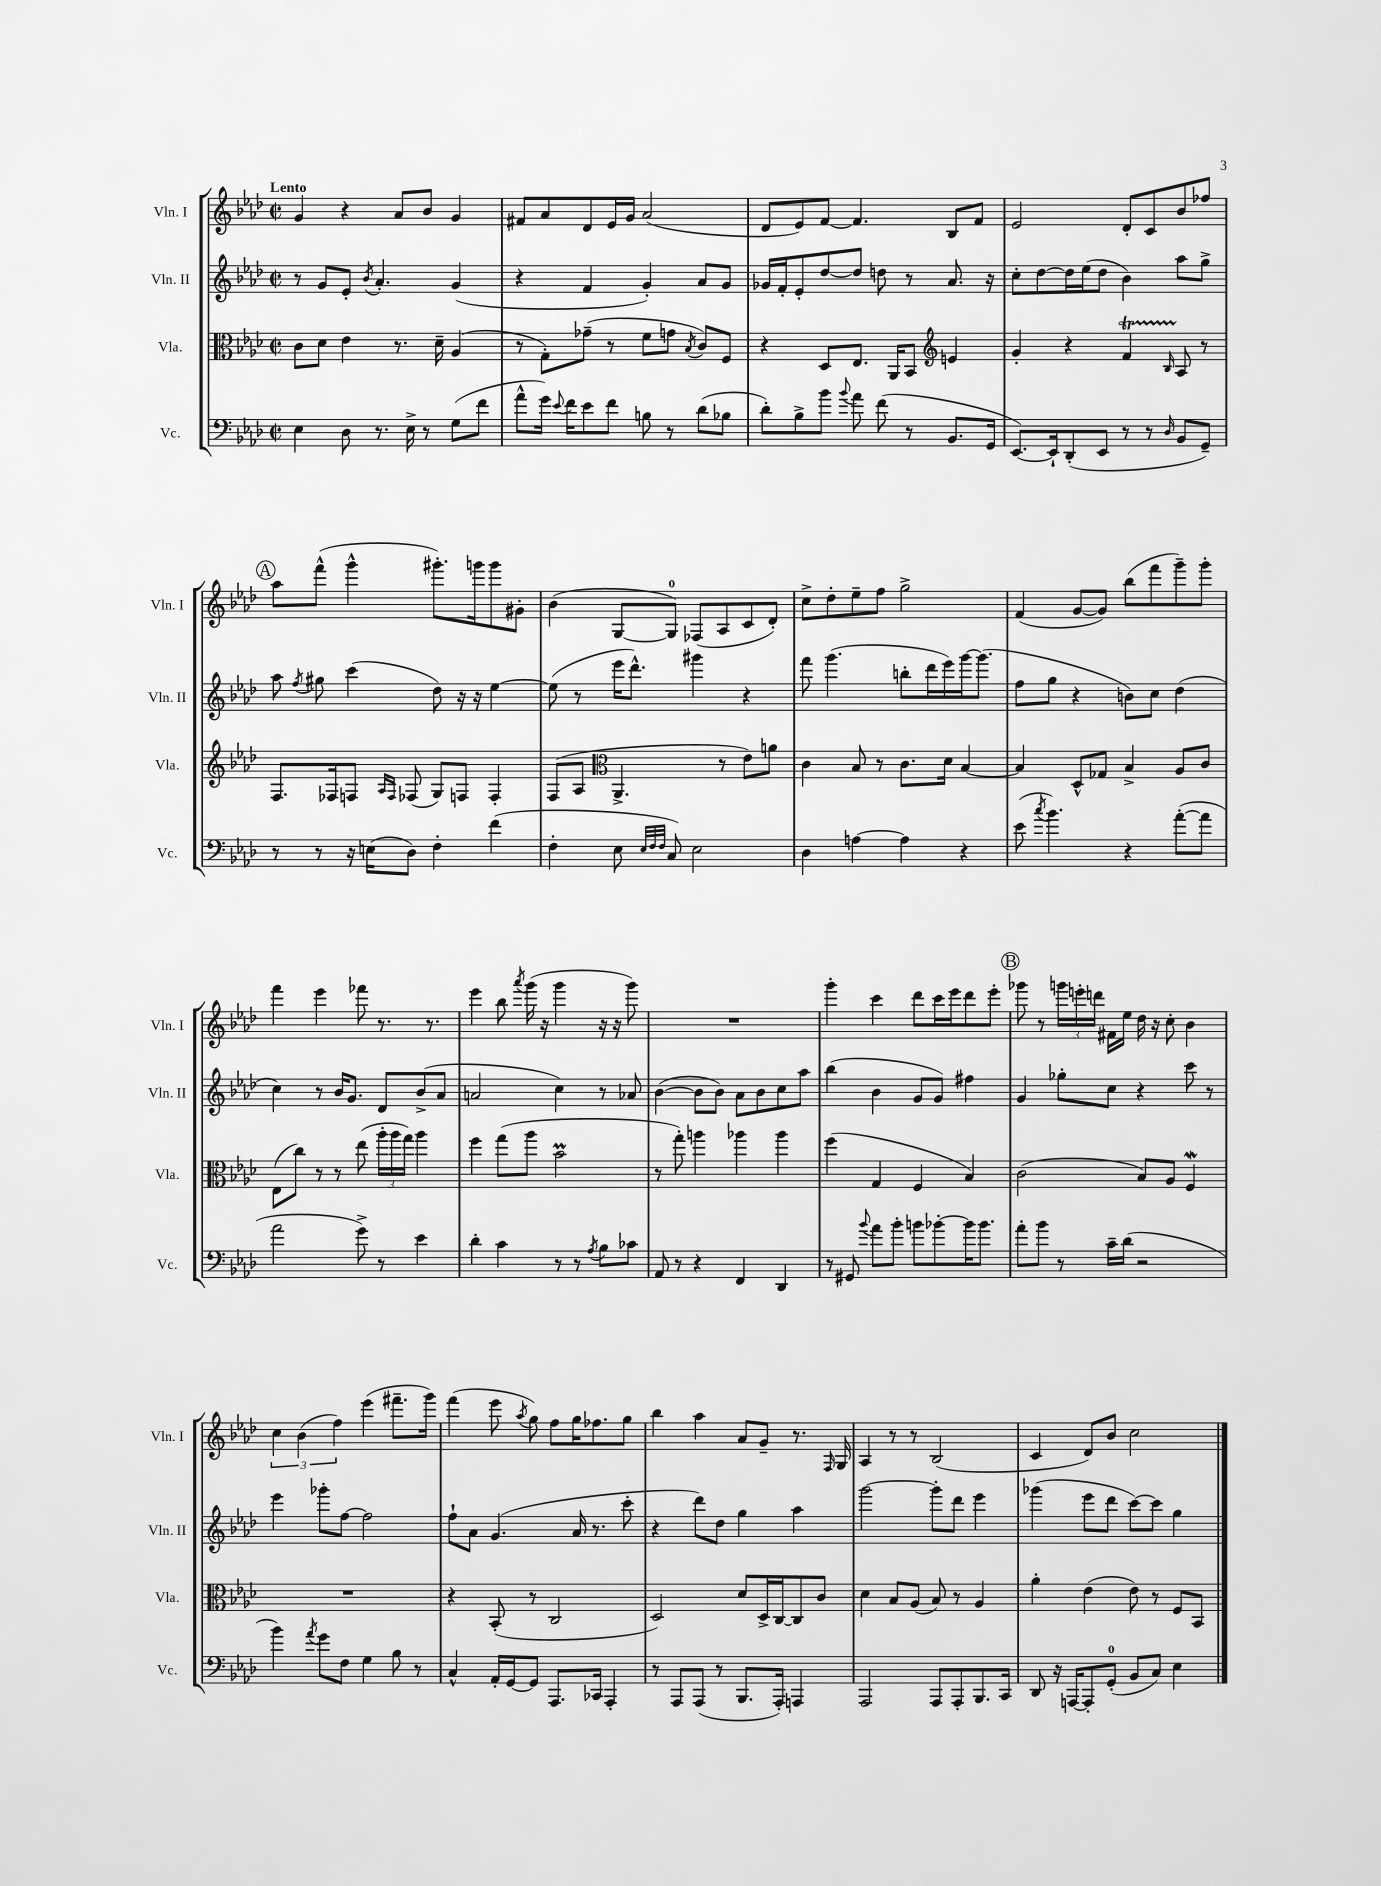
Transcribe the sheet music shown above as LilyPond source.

<<
\new StaffGroup <<
\new Staff = "s0" \with { instrumentName = "Vln. I" shortInstrumentName = "Vln. I" } {
    \clef treble \key aes \major \defaultTimeSignature \time 2/2 \tempo "Lento"
    \autoBeamOff g'4 r4 aes'8[ bes'8] g'4 |
    fis'8[ aes'8 des'8 ees'16 g'16] aes'2( |
    des'8[ ees'8) f'8]~ f'4. bes8[ f'8] |
    ees'2 des'8[-. c'8 bes'8 fes''8] |
    \mark \markup { \circle "A" } aes''8[ f'''8]-^( g'''4-^ gis'''8.[-.) g'''16 g'''8 gis'8]-. |
    bes'4( g8[~ g8]-0) fes8[( aes8 c'8 des'8]-.) |
    c''8[-> des''8-. ees''8-- f''8] g''2-> |
    f'4( g'8[~ g'8]) bes''8[( f'''8 g'''8--) g'''8]-. |
    f'''4 ees'''4 fes'''8 r8. r8. |
    ees'''4 bes''8 \acciaccatura { aes'''8 } g'''16( r16 g'''4 r16 r16 g'''8) |
    R1 |
    g'''4-. c'''4 des'''8[ c'''16 ees'''16 des'''8 ees'''8]-. |
    \mark \markup { \circle "B" } ges'''8 r8 \tuplet 3/2 { g'''16[ e'''16-. d'''16] } fis'16[ ees''16] des''16 r16 c''8-. bes'4 |
    \tuplet 3/2 { c''4 bes'4( f''4) } ees'''4( fis'''8.[-- g'''16]) |
    f'''4( ees'''8 \acciaccatura { aes''8 } g''8) f''8[ g''16 fes''8. g''8] |
    bes''4 aes''4 aes'8[ g'8]-- r8. \grace { f16 } g16 |
    aes4 r8 r8 bes2( |
    c'4 des'8[) bes'8] c''2 \bar "|." |
}
\new Staff = "s1" \with { instrumentName = "Vln. II" shortInstrumentName = "Vln. II" } {
    \clef treble \key aes \major \defaultTimeSignature \time 2/2
    \autoBeamOff r8 g'8[ ees'8]-. \acciaccatura { bes'8 } aes'4.-. g'4( |
    r4 f'4 g'4-.) aes'8[ g'8] |
    ges'16[ f'16-. ees'8-. des''8~ des''8] d''8 r8 aes'8. r16 |
    c''8[-. des''8~ des''16 ees''16( des''8] bes'4) aes''8[ g''8]-> |
    \mark \markup { \circle "A" } aes''8 \acciaccatura { f''8 } gis''8 c'''4( des''8) r16 r16 ees''4~ |
    ees''8( r8 ees'''16[ des'''8.]-^) gis'''4 r4 |
    f'''8 g'''4.( b''8[-. des'''16 ees'''16) g'''16~ g'''8.]( |
    f''8[ g''8] r4 b'8[) c''8] des''4( |
    c''4) r8 bes'16[ g'8.] des'8[ bes'8->( aes'8] |
    a'2 c''4) r8 aes'8 |
    bes'4~( bes'8[ bes'8]) aes'8[ bes'8 c''8 aes''8] |
    bes''4( bes'4 g'8[ g'8]) fis''4 |
    \mark \markup { \circle "B" } g'4 ges''8[-. c''8] r4 c'''8 r8 |
    ees'''4 ges'''8[-. f''8]~ f''2 |
    f''8[-! aes'8] g'4.( aes'16 r8. c'''8-. |
    r4 des'''8[) des''8] g''4 aes''4 |
    g'''2~ g'''8[-. des'''8] ees'''4 |
    ges'''4( ees'''8[ des'''8] c'''8[~) c'''8] g''4 \bar "|." |
}
\new Staff = "s2" \with { instrumentName = "Vla." shortInstrumentName = "Vla." } {
    \clef alto \key aes \major \defaultTimeSignature \time 2/2
    \autoBeamOff c'8[ des'8] ees'4 r8. des'16-- aes4( |
    r8 g8[-.) ges'8]--( r8 f'8[ g'8] \acciaccatura { bes8 } c'8[) f8] |
    r4 des8[ ees8.] aes,16[ bes,8] \clef treble e'4 |
    g'4-. r4 f'4\startTrillSpan \grace { bes16 } aes8\stopTrillSpan r8 |
    \mark \markup { \circle "A" } f8.[ fes16 f8] \grace { aes16[ f16] } fes8( g8[) f8] f4-. |
    f8[( aes8] \clef alto aes,4.-> r8 ees'8[) a'8] |
    c'4 bes8 r8 c'8.[ des'16] bes4~ |
    bes4 des8[-^ ges8] bes4-> aes8[ c'8] |
    ees8[( c''8]) r8 r8 ees''8( \tuplet 3/2 { aes''16[-. aes''16 g''16]) } aes''4 |
    f''4 g''8[( aes''8] bes'2\prall |
    r8 g''8-.) a''4 aes''4 aes''4 |
    f''4( g4 f4 bes4) |
    \mark \markup { \circle "B" } c'2( bes8[) aes8] f4\mordent |
    R1 |
    r4 bes,8-.( r8 c2 |
    des2) des'8[ des16-> c16~ c8 c'8] |
    des'4 bes8[ aes8]( bes8) r8 aes4 |
    aes'4-. ees'4( ees'8) r8 f8[ bes,8] \bar "|." |
}
\new Staff = "s3" \with { instrumentName = "Vc." shortInstrumentName = "Vc." } {
    \clef bass \key aes \major \defaultTimeSignature \time 2/2
    \autoBeamOff ees4 des8 r8. ees16-> r8 g8[( f'8] |
    aes'8[-^ g'16]) \appoggiatura { ees'8 } f'16[ ees'8 f'8] b8 r8 des'8[( bes8] |
    des'8[-.) bes8-> bes'8] \appoggiatura { bes'8 } aes'8 f'8( r8 bes,8.[ g,16] |
    ees,8.[~) ees,16-! des,8-.( ees,8] r8 r8 \grace { des16 } bes,8[ g,8]--) |
    \mark \markup { \circle "A" } r8 r8 r16 e16[( des8]) f4-. f'4( |
    f4-. ees8 \grace { ees32[ f32 f32] } c8) ees2 |
    des4 a4~ a4 r4 |
    ees'8( \acciaccatura { c''8 } bes'4.) r4 aes'8[~-.( aes'8] |
    aes'2 g'8->) r8 ees'4 |
    des'4-. c'4 r8 r8 \acciaccatura { aes8 } bes8[ ces'8] |
    aes,8 r8 r4 f,4 des,4 |
    r8 gis,8 \appoggiatura { bes'8 } aes'8[ bes'8]-. b'8[ bes'8~-. bes'16 bes'8.] |
    \mark \markup { \circle "B" } aes'8[-. bes'8] r8 c'16[-- des'16]( r2 |
    bes'4) \acciaccatura { aes'8 } g'8[ f8] g4 bes8 r8 |
    c4-^ aes,16[-. g,16~ g,8] aes,,8.[ ces,16] aes,,4-. |
    r8 aes,,8[ aes,,8]( r8 bes,,8.[ aes,,16]-.) a,,4 |
    aes,,2 aes,,8[ aes,,8-. bes,,8. c,16] |
    des,8 r16 a,,16[~ a,,8-. g,8]-0-.( bes,8[ c8]) ees4 \bar "|." |
}
>>
>>
\layout { \context { \Score \remove "Bar_number_engraver" } }
